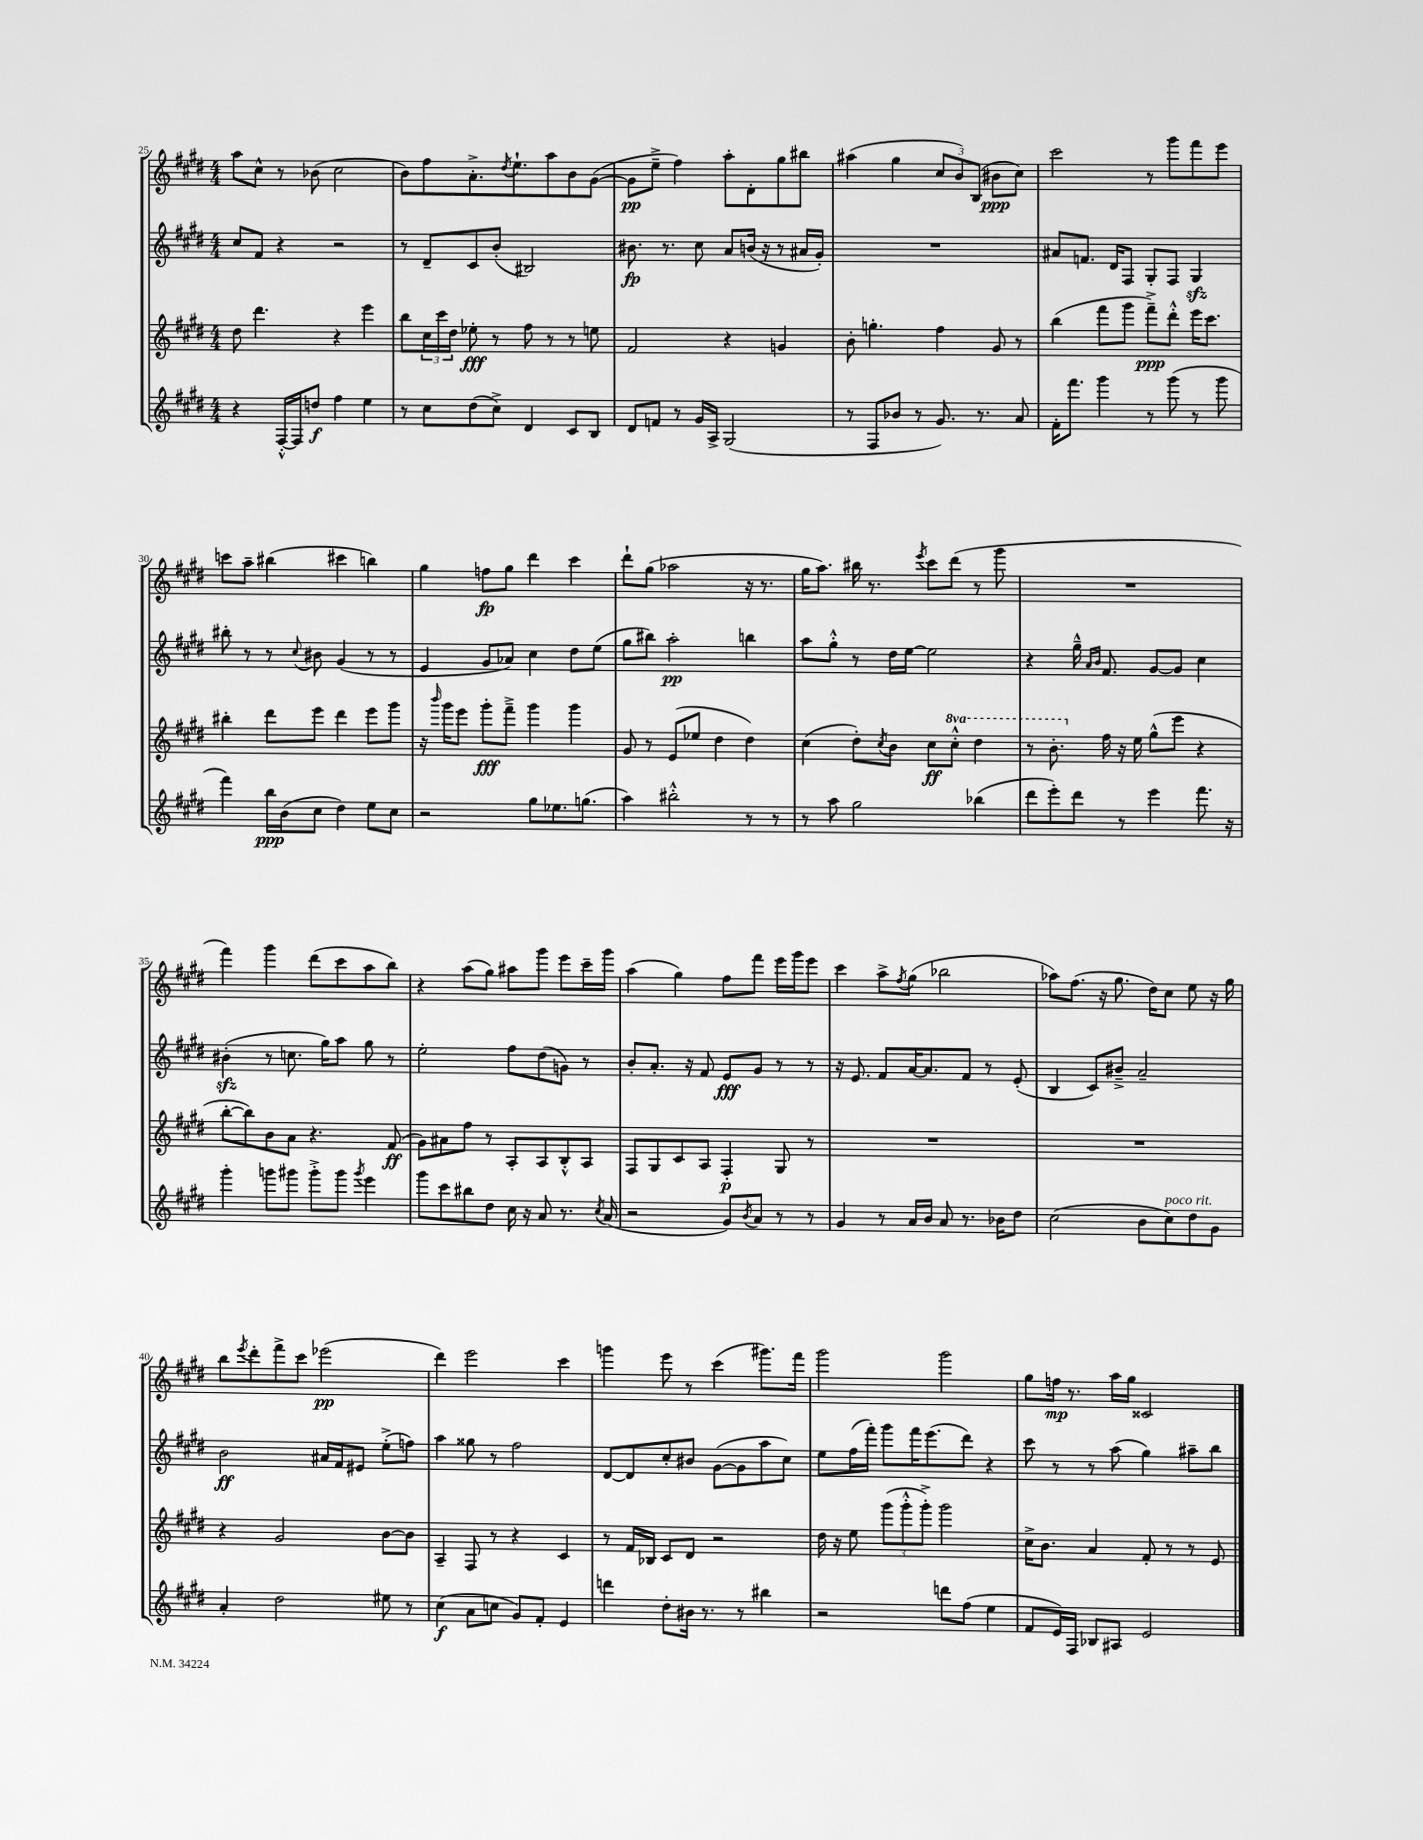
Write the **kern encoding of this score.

**kern	**kern	**kern	**kern
*staff4	*staff3	*staff2	*staff1
*clefG2	*clefG2	*clefG2	*clefG2
*k[f#c#g#d#]	*k[f#c#g#d#]	*k[f#c#g#d#]	*k[f#c#g#d#]
*M4/4	*M4/4	*M4/4	*M4/4
4r	8dd#	8cc#	8aa
.	4.ddd#	8f#	8cc#^^
[16F#'^^	.	4r	8r
16F#]	.	.	.
8dd	.	.	(8b-
4ff#	4r	2r	2cc#
4ee	4eee	.	.
=	=	=	=
8r	8bb	8r	8b)
8cc#	24cc#	8d#~	8ff#
.	24ccc#	.	.
.	24dd#	.	.
(8dd#	8ee-'	8c#	8.a'^
8cc#^)	8r	(8b'	.
.	.	.	8qdd#
.	.	.	8.ee`
4d#	8ff#	2B#)	.
.	8r	.	8aa
8c#	8r	.	8b
8B	8ee	.	([8g#
=	=	=	=
8d#	2f#	8.b#	8g#]
8f	.	.	8ee~^
.	.	8.r	.
8r	.	.	4ff#)
16g#	.	8cc#	.
16A^	.	.	.
(2G#	4r	8a	8aa'
.	.	(16b	8d#'
.	.	16r	.
.	4g	8r	8gg#
.	.	16a#	8bb#
.	.	16g#')	.
=	=	=	=
8r	8b'	1r	(4aa#
8F#	4.gg'	.	.
8b-	.	.	4gg#
8r	.	.	.
8.g#)	4ff#	.	12cc#
.	.	.	12b)
.	.	.	(12B
8.r	.	.	.
.	8g#	.	8b#
8a	8r	.	8cc#)
=	=	=	=
16f#'	(4bb	8a#	2ccc#
8.fff#	.	.	.
.	.	8.f	.
4ggg#	8fff#	.	.
.	.	16d#	.
.	8ggg#	8F#	.
8r	8fff#~^)	8G#'	8r
(8ggg#	8ddd#'^^	8F#	8ggg#
8r	16eee	4G#	8fff#
.	8.ccc#	.	.
8ggg#	.	.	8eee
=	=	=	=
4fff#)	4bb#'	8bb#'	8ccc
.	.	8r	8aa~
16bb	8ddd#	8r	(4bb#
(16b	.	.	.
.	.	8qqcc#	.
8cc#	8eee	8b#	.
4dd#)	4ddd#	(4g#	4ccc#
8ee	8eee	8r	4bb)
8cc#	8ggg#	8r	.
=	=	=	=
2r	16r	4e	4gg#
.	16qqbbb	.	.
.	16ggg#	.	.
.	8eee	.	.
.	8ggg#'	8g#	8ff
.	8fff#~^	8a-)	8gg#
8gg#	4ggg#	4cc#	4ddd#
8.ee-	.	.	.
.	4ggg#	8dd#	4ccc#
(8.gg	.	.	.
.	.	(8ee	.
=	=	=	=
4aa)	8g#	8gg#	8ddd#`
.	8r	8bb#)	(8gg#
2bb#'^^	(8e	2aa'	2aa-
.	8ee-	.	.
.	4dd#	.	.
8r	4dd#)	4bb	16r
.	.	.	8.r
8r	.	.	.
=	=	=	=
8r	(4cc#	8aa	16gg#
.	.	.	8.aa)
8aa	.	8gg#'^^	.
2gg#	8dd#')	8r	16bb#
.	.	.	8.r
.	8qcc#	.	.
.	8b	16dd#	.
.	.	[16ee	.
.	.	.	8qeee
.	8cc#	2ee]	8ccc#
.	8ccc#'^^	.	(8ddd#
(4bb-	4ddd#	.	8r
.	.	.	8ggg#
=	=	=	=
8ddd#	8r	4r	1r
8eee')	8.bb'	.	.
8ddd#	.	16gg#~^^	.
.	.	16qqa	.
.	.	16qqb	.
.	16ff#	8.f#	.
8r	16r	.	.
.	16ee	.	.
4eee	(8gg#^^	[8g#	.
.	8eee	8g#]	.
8.fff#	4r	4cc#	.
16r	.	.	.
=	=	=	=
4ggg#'	[8bb'	(4b#'	4fff#)
.	8bb])	.	.
8ggg	8b	8r	4ggg#
8ggg#	8a	8.cc	.
8ggg#'^	4.r	.	(8ddd#
.	.	16gg#)	.
8ggg#	.	8aa	8ccc#
8qggg#	.	.	.
4eee	.	8gg#	8aa
.	(8f#	8r	8bb)
=	=	=	=
8ggg#	8g#)	2ee'	4r
8ccc#	8a#	.	.
8bb#	8ff#	.	(8aa
8dd#	8r	.	8gg#)
16cc#	8A'	8ff#	8aa#
16r	.	.	.
8a	8A	(8dd#	8ggg#
8.r	8B'^^	8g)	8eee
.	8A	8r	16ccc#~
8qcc#	.	.	.
(16a	.	.	16ggg#
=	=	=	=
2r	8F#	8b'	(4aa
.	8G#	8.a'	.
.	8c#	.	4gg#)
.	.	16r	.
.	8A	8f#	.
8g#)	4F#'	8e	8ff#
8qb	.	.	.
8a	.	8g#	8fff#
8r	8G#	8r	16eee
.	.	.	16ggg#
8r	8r	8r	8eee
=	=	=	=
4g#	1r	16r	4ccc#
.	.	8.e	.
8r	.	8f#	8aa^
.	.	.	8qff#
16a	.	[16a	(8gg#
16b	.	8.a]	.
8a	.	.	2bb-
8.r	.	8f#	.
.	.	8r	.
16b-	.	.	.
8dd#	.	(8e'	.
=	=	=	=
(2cc#	1r	4B	8aa-)
.	.	.	(8.ff#
.	.	8c#)	.
.	.	.	16r
.	.	8b#~^	8.gg#
8b	.	2a~	.
.	.	.	16dd#)
8cc#)	.	.	8cc#
8dd#	.	.	8ee
8g#	.	.	16r
.	.	.	16gg#
=	=	=	=
4a'	4r	2b	8bb
.	.	.	8qeee
.	.	.	8ddd#'
2dd#	2g#	.	8fff#^
.	.	.	8ccc#
.	.	16a#	(2eee-
.	.	16f#	.
.	.	8e#	.
8ee#	[8b	(8ee'^	.
8r	8b]	8ff)	.
=	=	=	=
(4cc#	4A~	4aa	4ddd#)
8a	8F#	8gg##	2eee
8cc	8r	8r	.
8g#)	4r	2ff#	.
8f#'	.	.	.
4e	4c#	.	4ccc#
=	=	=	=
4ddd	8r	[8d#	4ggg
.	16f#	8d#]	.
.	16B-	.	.
8dd#'	8c#	8cc#'	8eee
16b#	8d#	8b#	8r
8.r	.	.	.
.	2r	([8g#	(4ccc#
8r	.	8g#]	.
4bb#	.	8aa	8.ggg#)
.	.	8cc#)	.
.	.	.	16fff#
=	=	=	=
2r	16dd#	8ee	2ggg#
.	16r	.	.
.	8ee	(16ff#	.
.	.	16fff#')	.
.	(12ggg#	8ggg#	.
.	12ggg#'^^	.	.
.	.	16fff#	.
.	12ggg#'^)	.	.
.	.	(8.eee	.
8ddd	2ggg#	.	2ggg#
(8ff#	.	8ddd#)	.
4ee	.	4r	.
=	=	=	=
8f#	16cc#^	8ccc#	8gg#
.	8.b	.	.
16e)	.	8r	16ff
16F#	.	.	8.r
8B-	4a	8r	.
8A#	.	(8aa	16aa
.	.	.	16gg#
2e	8f#'	4gg#)	2c##
.	8r	.	.
.	8r	8aa#~	.
.	8e	8bb	.
==	==	==	==
*-	*-	*-	*-
